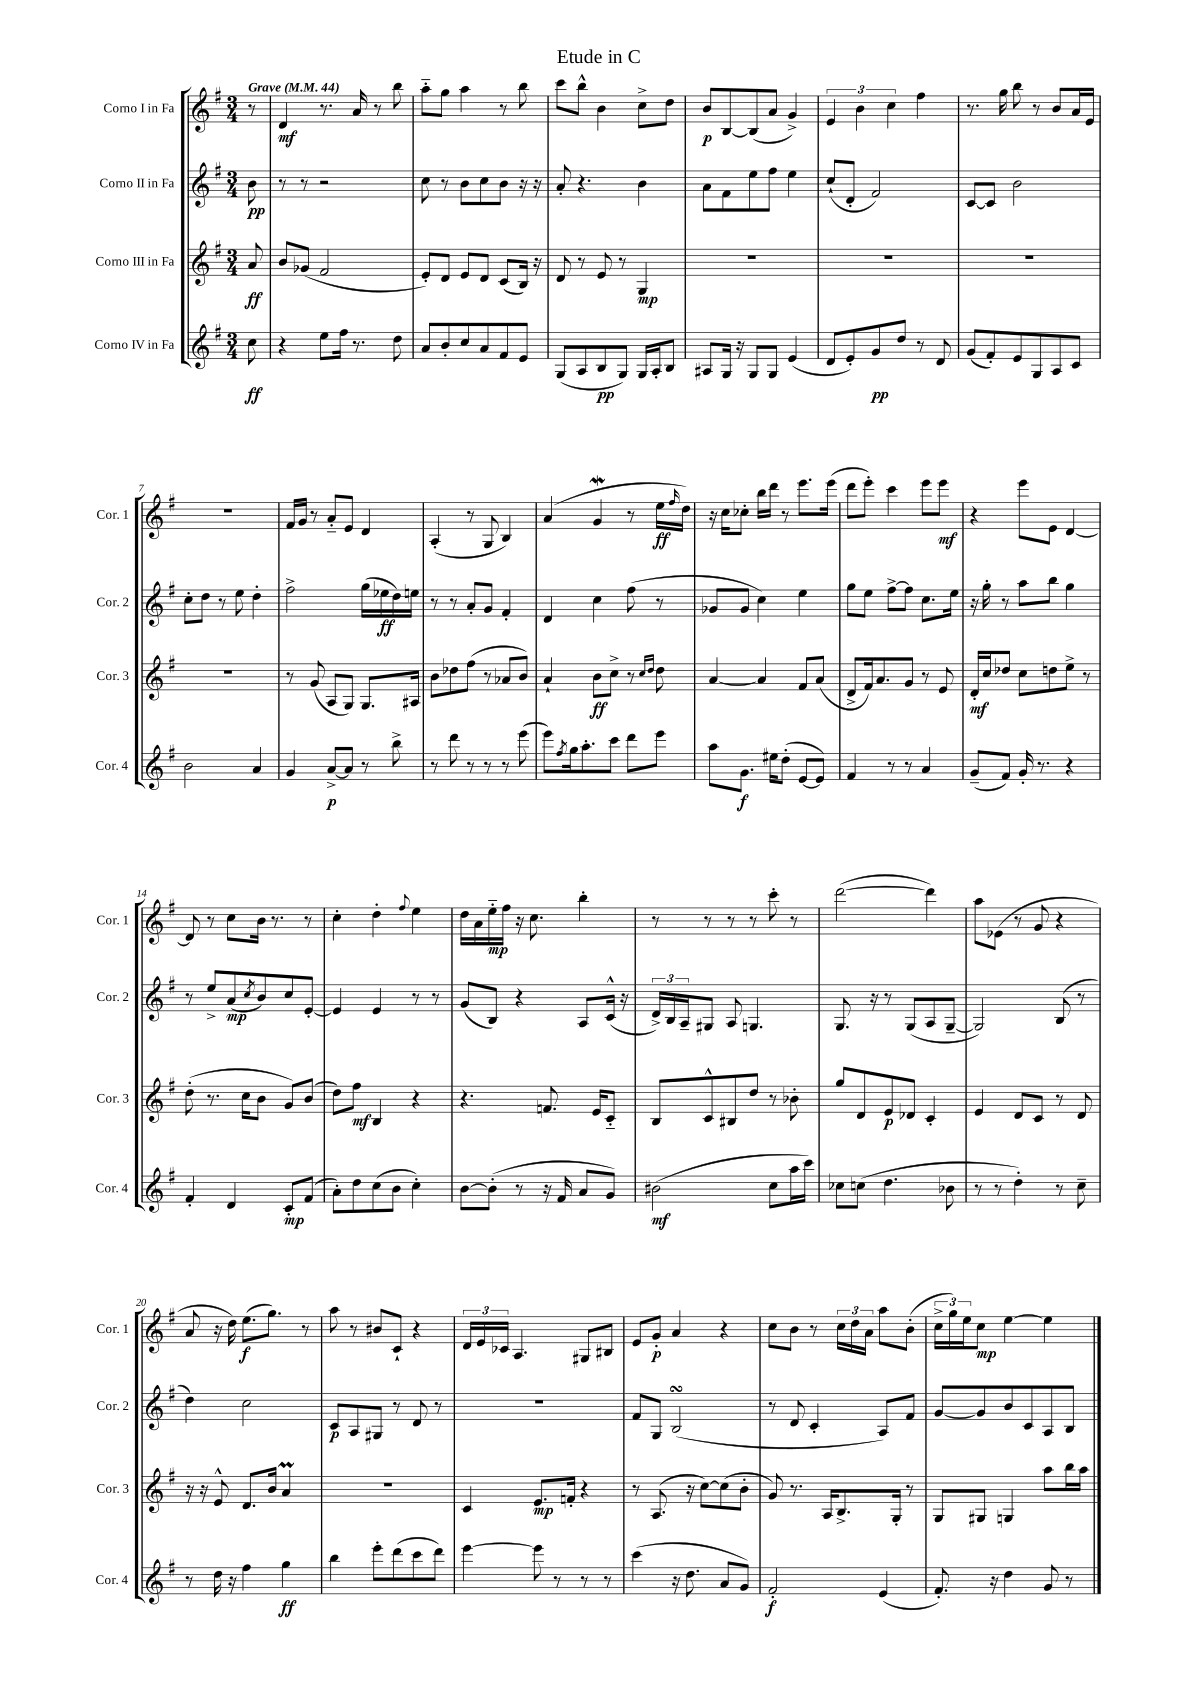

**kern	**kern	**kern	**kern
*staff4	*staff3	*staff2	*staff1
*clefG2	*clefG2	*clefG2	*clefG2
*k[f#]	*k[f#]	*k[f#]	*k[f#]
*M3/4	*M3/4	*M3/4	*M3/4
*MM44	*MM44	*MM44	*MM44
8cc	8a	8b	8r
=	=	=	=
4r	8b	8r	4d
.	(8g-	8r	.
8ee	2f#	2r	8.r
16ff#	.	.	.
8.r	.	.	16a
.	.	.	8r
8dd	.	.	8bb
=	=	=	=
8a	8e')	8cc	8aa'~
8b'	8d	8r	8gg
8cc	8e	8b	4aa
8a	8d	8cc	.
8f#	(8c	8b	8r
8e	16B)	16r	8bb
.	16r	16r	.
=	=	=	=
(8G	8d	8a'	8ccc
8A	8r	4.r	8bb^^
8B	8e	.	4b
8G)	8r	.	.
16G	4G	4b	8cc^
16A'	.	.	.
8B	.	.	8dd
=	=	=	=
8A#	2.r	8a	8b
16G	.	8f#	[8B
16r	.	.	.
8G	.	8ee	(8B]
8G	.	8ff#	8a
(4e	.	4ee	4g^)
=	=	=	=
8d	2.r	(8cc`	6e
8e')	.	8d'	.
.	.	.	6b
8g	.	2f#)	.
.	.	.	6cc
8dd	.	.	.
8r	.	.	4ff#
8d	.	.	.
=	=	=	=
(8g	2.r	[8c	8.r
8f#')	.	8c]	.
.	.	.	16gg
8e	.	2b	8bb
8G	.	.	8r
8A	.	.	8b
8c	.	.	16a
.	.	.	16e
=	=	=	=
2b	2.r	8cc'	2.r
.	.	8dd	.
.	.	8r	.
.	.	8ee	.
4a	.	4dd'	.
=	=	=	=
4g	8r	2ff#^	16f#
.	.	.	16g
.	(8g	.	8r
[8a^	8A	.	8a'~
8a]	8G)	.	8e
8r	8.G	(16gg	4d
.	.	16ee-	.
8bb^	.	16dd)	.
.	16A#	16ee	.
=	=	=	=
8r	8b	8r	(4A'
8ddd	8dd-	8r	.
8r	(8ff#	8a'	8r
8r	8r	8g	8G
8r	8a-	4f#'	4B)
(8eee	8b)	.	.
=	=	=	=
8eee)	4a`	4d	(4a
8qff#	.	.	.
16gg	.	.	.
8.aa'	.	.	.
.	8b	4cc	4g
8ccc	8cc^	.	.
8ddd	8r	(8ff#	8r
.	16qqcc	.	.
.	16qqdd	.	.
8eee	8dd	8r	16ee
.	.	.	16qqff#
.	.	.	16dd)
=	=	=	=
8aa	[4a	8g-	16r
.	.	.	16cc
8.g	.	8g-	8cc-'
.	4a]	4cc)	16bb
16ee#	.	.	16ddd
(8dd'	.	.	8r
[8e	8f#	4ee	8.eee
8e])	(8a	.	.
.	.	.	(16eee
=	=	=	=
4f#	8d^	8gg	8ddd
.	16f#)	8ee	8eee')
.	8.a	.	.
8r	.	[8ff#^	4ccc
8r	8g	8ff#]	.
4a	8r	8.cc	8eee
.	8e	.	8eee
.	.	16ee	.
=	=	=	=
(8g~	16d'	16r	4r
.	16cc	16gg'	.
8f#)	8dd-	8r	.
16g'	8cc	8aa	8eee
8.r	.	.	.
.	8dd	8bb	8e
4r	8ee^	4gg	[4d
.	8r	.	.
=	=	=	=
4f#'	(8dd'	8r	8d]
.	8.r	8ee^	8r
4d	.	(8a	8cc
.	16cc	.	.
.	.	8qcc	.
.	8b	8b)	16b
.	.	.	8.r
8c'	8g)	8cc	.
(8f#	(8b	[8e'	8r
=	=	=	=
8a')	8dd)	4e]	4cc'
8dd	8ff#	.	.
(8cc	4B	4e	4dd'
8b	.	.	.
.	.	.	8qqff#
4cc')	4r	8r	4ee
.	.	8r	.
=	=	=	=
[8b	4.r	(8g	16dd
.	.	.	16a
(8b']	.	8B)	16ee'~
.	.	.	16ff#
8r	.	4r	16r
.	.	.	8.cc
16r	8.f	.	.
16f#	.	.	.
8a	.	8A	4bb'
.	16e	.	.
8g)	8c'~	(16c^^	.
.	.	16r	.
=	=	=	=
(2b#	8B	24d^)	8r
.	.	24B	.
.	.	24A~	.
.	8c^^	8G#	8r
.	8B#	8A	8r
.	8dd	4.G	8r
8cc	8r	.	8ccc'
16aa	8b-'	.	8r
16ccc)	.	.	.
=	=	=	=
8cc-	8gg	8.G	([2ddd
(8cc	8d	.	.
.	.	16r	.
4.dd	8e	8r	.
.	8d-	(8G	.
.	4c'	8A	4ddd])
8b-	.	[8G~	.
=	=	=	=
8r	4e	2G])	8aa
8r	.	.	(8e-
4dd')	8d	.	8r
.	8c	.	8g
8r	8r	(8B	4r
8cc~	8d	8r	.
=	=	=	=
8r	16r	4dd)	8a
.	16r	.	.
16dd	8e^^	.	16r
16r	.	.	16dd)
4ff#	8.d	2cc	(8.ee
.	16b	.	8.gg)
4gg	4a	.	.
.	.	.	8r
=	=	=	=
4bb	2.r	8c	8aa
.	.	8A	8r
8eee'	.	8G#	8b#
(8ddd	.	8r	8c`
8ccc	.	8d	4r
8ddd)	.	8r	.
=	=	=	=
[4eee	4c	2.r	24d
.	.	.	24e
.	.	.	24c-
.	.	.	4.A
8eee]	8.e	.	.
8r	.	.	.
.	16f'	.	.
8r	4r	.	8G#
8r	.	.	8B#
=	=	=	=
(4ccc	8r	8f#	8e
.	(8.A	8G	8g'
16r	.	(2B	4a
8.dd	16r	.	.
.	[8cc)	.	.
8a	(8cc]	.	4r
8g)	8b'	.	.
=	=	=	=
2f#'	8g)	8r	8cc
.	8.r	8d	8b
.	.	4c'	8r
.	16A	.	.
.	8.B^	.	24cc
.	.	.	24dd
.	.	.	24a
(4e	.	8A)	8aa
.	16G'	.	.
.	8r	8f#	(8b'
=	=	=	=
8.f#')	8G	[8g	24cc^
.	.	.	24gg)
.	.	.	24ee
.	8G#	8g]	8cc
16r	.	.	.
4dd	4G	8b	[4ee
.	.	8c	.
8g	8aa	8A	4ee]
8r	16bb	8B	.
.	16aa	.	.
==	==	==	==
*-	*-	*-	*-
